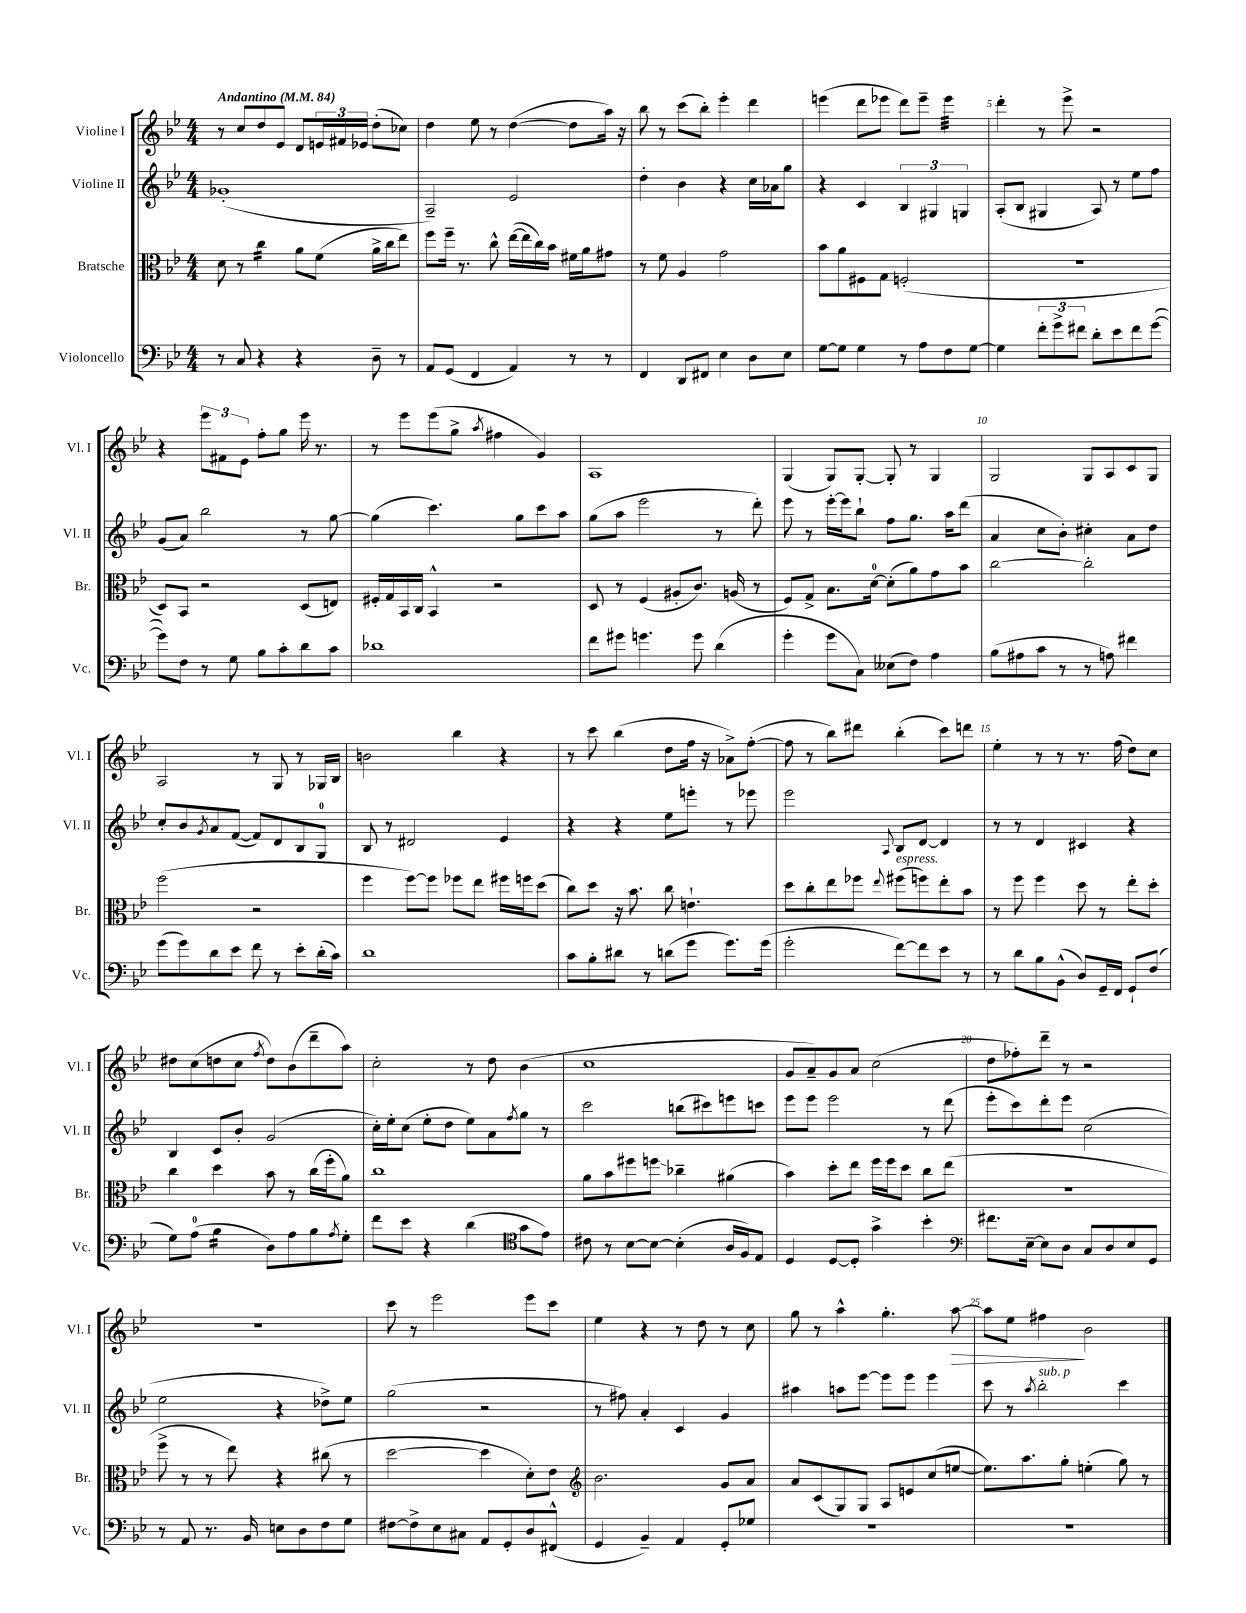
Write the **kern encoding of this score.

**kern	**kern	**kern	**kern
*staff4	*staff3	*staff2	*staff1
*clefF4	*clefC3	*clefG2	*clefG2
*k[b-e-]	*k[b-e-]	*k[b-e-]	*k[b-e-]
*M4/4	*M4/4	*M4/4	*M4/4
*MM84	*MM84	*MM84	*MM84
8r	8d\	(1g-'	8r
8C/	8r	.	8cc/L
4r	4cc\	.	8dd/
.	.	.	8e-/J
4r	8a\L	.	8d/L
.	(8f\J	.	24e/L
.	.	.	24f#/
.	.	.	24e-/JJ
8D~\	16a^\LL	.	(8dd'\L
.	16cc\J	.	.
8r	8ee-\J)	.	8cc-\J)
=	=	=	=
8AA/L	8ff\L	2A~/)	4dd\
(8GG/J	16ff~\Jk	.	.
.	8.r	.	.
4FF/	.	.	8ee-\
.	8cc^^\	.	8r
4AA/)	([16ee-\LL	2e-/	([4dd\
.	16ee-\]	.	.
.	16cc\)	.	.
.	16b-\JJ	.	.
8r	16f#\LL	.	8dd\]L
.	16a\J	.	.
8r	8g#\J	.	16aa\Jk)
.	.	.	16r
=	=	=	=
4FF/	8r	4dd'\	8bb-\
.	8f\	.	8r
8DD/L	4A/	4b-\	(8ccc\L
8FF#/J	.	.	8bb-'\J)
4E-\	2g\	4r	4eee-'\
8D\L	.	16cc\LL	4ddd\
.	.	16a-\J	.
8E-\J	.	8gg\J	.
=	=	=	=
[8G\L	8b-\L	4r	(4eee\
8G\]J	8a\	.	.
4G\	8F#\	4c/	8ddd\L
.	8G\J	.	8eee-\J
8r	(2F'/	6B-/	8ddd\L)
8A\L	.	.	8eee-~\J
.	.	6G#/	.
8F\	.	.	4eee-\
.	.	6G/	.
[8G\J	.	.	.
=	=	=	=
4G\]	1r	(8A'/L	4ddd'\
.	.	8B-/J	.
12f'\L	.	4G#/	8r
12g^\	.	.	.
.	.	.	8eee-^\
12f#\J	.	.	.
8d'\L	.	8A/)	2r
8e-\	.	8r	.
8f#\	.	8ee-\L	.
([8g\J	.	8ff\J	.
=	=	=	=
8g\]L)	8D/L)	(8g/L	4r
8F\J	8BB-/J	8a/J)	.
8r	2r	2bb-\	12eee-\L
.	.	.	12f#\
8G\	.	.	.
.	.	.	12e-\J
8B-\L	.	.	8ff'\L
8c'\	.	.	8gg\J
8d\	(8D/L	8r	16eee-\
.	.	.	8.r
8c\J	8E/J)	[8gg\	.
=	=	=	=
1d-	16F#'/LL	(4gg\]	8r
.	16G/	.	.
.	16BB-/	.	8eee-\L
.	16C/JJ	.	.
.	4BB-^^/	4.ccc\)	(8eee-\
.	.	.	8gg^\J
.	.	.	8qaa/
.	2r	.	4ff#\
.	.	8gg\L	.
.	.	8ccc\	4g/)
.	.	8aa\J	.
=	=	=	=
8f\L	8D/	(8gg\L	1A
8g#\J	8r	8aa\J	.
4.g\	(4F/	2eee-\	.
.	8A#'/L	.	.
8g\	8.c/J)	.	.
(4d\	.	8r	.
.	(16A/	.	.
.	8r	8ddd'\)	.
=	=	=	=
4g'\	8F/L)	8eee-\	(4G/
.	8G^/J	8r	.
8g\L	8.B-\L	[16eee-'\LL	8G/L)
.	.	16eee-\]J	.
8C\J)	.	8bb-`\J	[8G'/J
.	[16d\Jk	.	.
(8E--\L	(8d'\]L	8ff\L	8G'/]
8F\J)	8a\)	8.gg\J	8r
4A\	8g\	.	4G/
.	.	16aa\LK	.
.	8b-\J	(8ddd\J	.
=	=	=	=
(8B-\L	[2cc\	4a/	2G/
8A#\	.	.	.
8c\J	.	8cc\L	.
8r	.	8b-'\J)	.
8r	2cc'\]	4cc#'\	8G/L
8A\)	.	.	8A/
4f#\	.	8a\L	8c/
.	.	8dd\J	8G/J
=	=	=	=
(8g\L	(2ff\	8cc'/L	2A/
8g\)	.	8b-/	.
.	.	8qg/	.
8d\	.	8a/	.
8e-\J	.	([8f/J	.
8f\	2r	8f/]L)	8r
8r	.	8d/	8G/
8e-'\L	.	8B-/	8r
(16d'\L	.	8G/J	16G-/LL
16c\JJ)	.	.	16B-/JJ
=	=	=	=
1d	4ff\	8B-/	2b\
.	.	8r	.
.	[8ff\L)	2d#/	.
.	8ff\]J	.	.
.	8ff-\L	.	4bb-\
.	8ee-\J	.	.
.	16ff#\LL	4e-/	4r
.	16ff\J	.	.
.	(8dd\J	.	.
=	=	=	=
8c\L	8cc\L)	4r	8r
8B-'\	8dd\J	.	8ccc\
8d#\J	16r	4r	(4bb-\
.	8.b-\	.	.
8r	.	.	.
(8d\L	8cc\	8ee-\L	8dd\L
8g\J	4.e`\	8eee'\J	16ff\Jk
.	.	.	16r
8.g\L)	.	8r	8a-^\L)
.	.	8eee-\	([8ff'\J
(16g\Jk	.	.	.
=	=	=	=
2g'\	8dd\L	2eee-\	8ff\]
.	8cc'\	.	8r
.	8ee-\	.	8bb-\L)
.	8ff-\J	.	8ddd#\J
.	8qqee-/	8qqA/	.
[8f\L)	(8ff#\L	8B-/L	(4bb-'\
8f\]	8ff\)	[8d/J	.
8e-\J	8ee-'\	4d/]	8ccc\L)
8r	8b-\J	.	8ddd\J
=	=	=	=
8r	8r	8r	4ee-'\
8d\L	8ff\	8r	.
8B-\	4ff\	4d/	8r
(8BB-^^\J	.	.	8r
8D/L)	8dd\	4c#/	8.r
16GG~/L	8r	.	.
16FF/JJ	.	.	(16ff\
8GG`/L	8ee-'\L	4r	8dd\L)
(8F/J	8dd'\J	.	8cc\J
=	=	=	=
8G\L)	4cc\	4B-/	8dd#\L
(8A\J	.	.	(8cc\
4B-\	4dd\	8c/L	8dd\
.	.	8b-'/J	8cc\J
.	.	.	8qff/
8D\L)	8b-\	(2g/	8dd\L)
8A\	8r	.	(8b-\
8B-\	(16cc\LL	.	8ddd~\
.	16ff'\J	.	.
8qA/	.	.	.
8G'\J	8a\J)	.	8aa\J)
=	=	=	=
8f\L	1cc	16cc'\LL)	2cc'\
.	.	16ee-'\J	.
8e-\J	.	(8cc\J	.
4r	.	8ee-'\L	.
.	.	8dd\J	.
(4d\	.	8ee-\L)	8r
.	.	8a\	8dd\
*clefC4	*	*	*
.	.	8qff/	.
8g\L	.	8gg\J	(4b-\
8e-\J)	.	8r	.
=	=	=	=
8c#\	8a\L	2ccc\	1cc
8r	8b-\	.	.
[8B-\L	8ff#\	.	.
8B-\_J	8ff\J	.	.
(4B-'\]	4cc-~\	(8bb\L	.
.	.	8ccc#\)	.
16A/LL	(4a#\	8eee\	.
16F/J)	.	.	.
8E-/J	.	8ccc\J	.
=	=	=	=
4D/	4b-\)	8eee-\L	8g/L
.	.	8eee-\J	8a~/)
[8D/L	8dd'\L	2eee-\	8g/
8D'/]J	8ee-\J	.	8a/J
4g^\	16ff\LL	.	(2cc\
.	16ff\J	.	.
.	8dd\J	.	.
4b-'\	8cc\L	8r	.
.	(8ee-\J	(8ddd\	.
=	=	=	=
*clefF4	*	*	*
8.f#\L	1r	8eee-'\L	8dd\L
.	.	8ccc\)	8ff-'\)
[16E-~\Jk	.	.	.
8E-\]L	.	8ddd'\	8ddd~\J
8D\J	.	8eee-\J	8r
8C/L	.	(2cc\	2r
8D/	.	.	.
8E-/	.	.	.
8GG/J	.	.	.
=	=	=	=
8r	8ff^\	2ee-\	1r
8AA/	8r	.	.
8.r	8r	.	.
.	8ee-\)	.	.
16BB-/	.	.	.
8E\L	4r	4r	.
8D\	.	.	.
8F\	(8cc#\	8dd-^\L)	.
8G\J	8r	8ee-\J	.
=	=	=	=
[8F#\L	[2dd\	(2gg\	8ccc\
8F#^\]	.	.	8r
8E-\	.	.	2eee-\
8C#\J	.	.	.
8AA/L	4dd\]	2r	.
8GG'/	.	.	.
8D/	8d'\L)	.	8eee-\L
(8FF#^^/J	8e-\J	.	8ccc\J
=	=	=	=
*	*clefG2	*	*
4GG/	2.b-\	8r	4ee-\
.	.	8ff#\)	.
4BB-~/)	.	4a'/	4r
4AA/	.	4c/	8r
.	.	.	8dd\
8GG'/L	8g/L	4g/	8r
8G-/J	8a/J	.	8cc\
=	=	=	=
1r	8a/L	4aa#\	8gg\
.	(8c/	.	8r
.	8G/)	8aa\L	4aa^^\
.	8G/J	[8eee-\J	.
.	8A/L	8eee-\]L	4.gg'\
.	8e/	8eee-\J	.
.	(8cc/	4eee-\	.
.	[8ee/J	.	[8aa\
=	=	=	=
1r	8.ee\]L)	8ccc\	8aa\]L
.	.	8r	8ee-\J
.	8.aa\	.	.
.	.	8qaa/	.
.	.	2bb-'\	4ff#\
.	8gg'\J	.	.
.	(4ee'\	.	2b-\
.	8gg\)	4ccc\	.
.	8r	.	.
==	==	==	==
*-	*-	*-	*-
